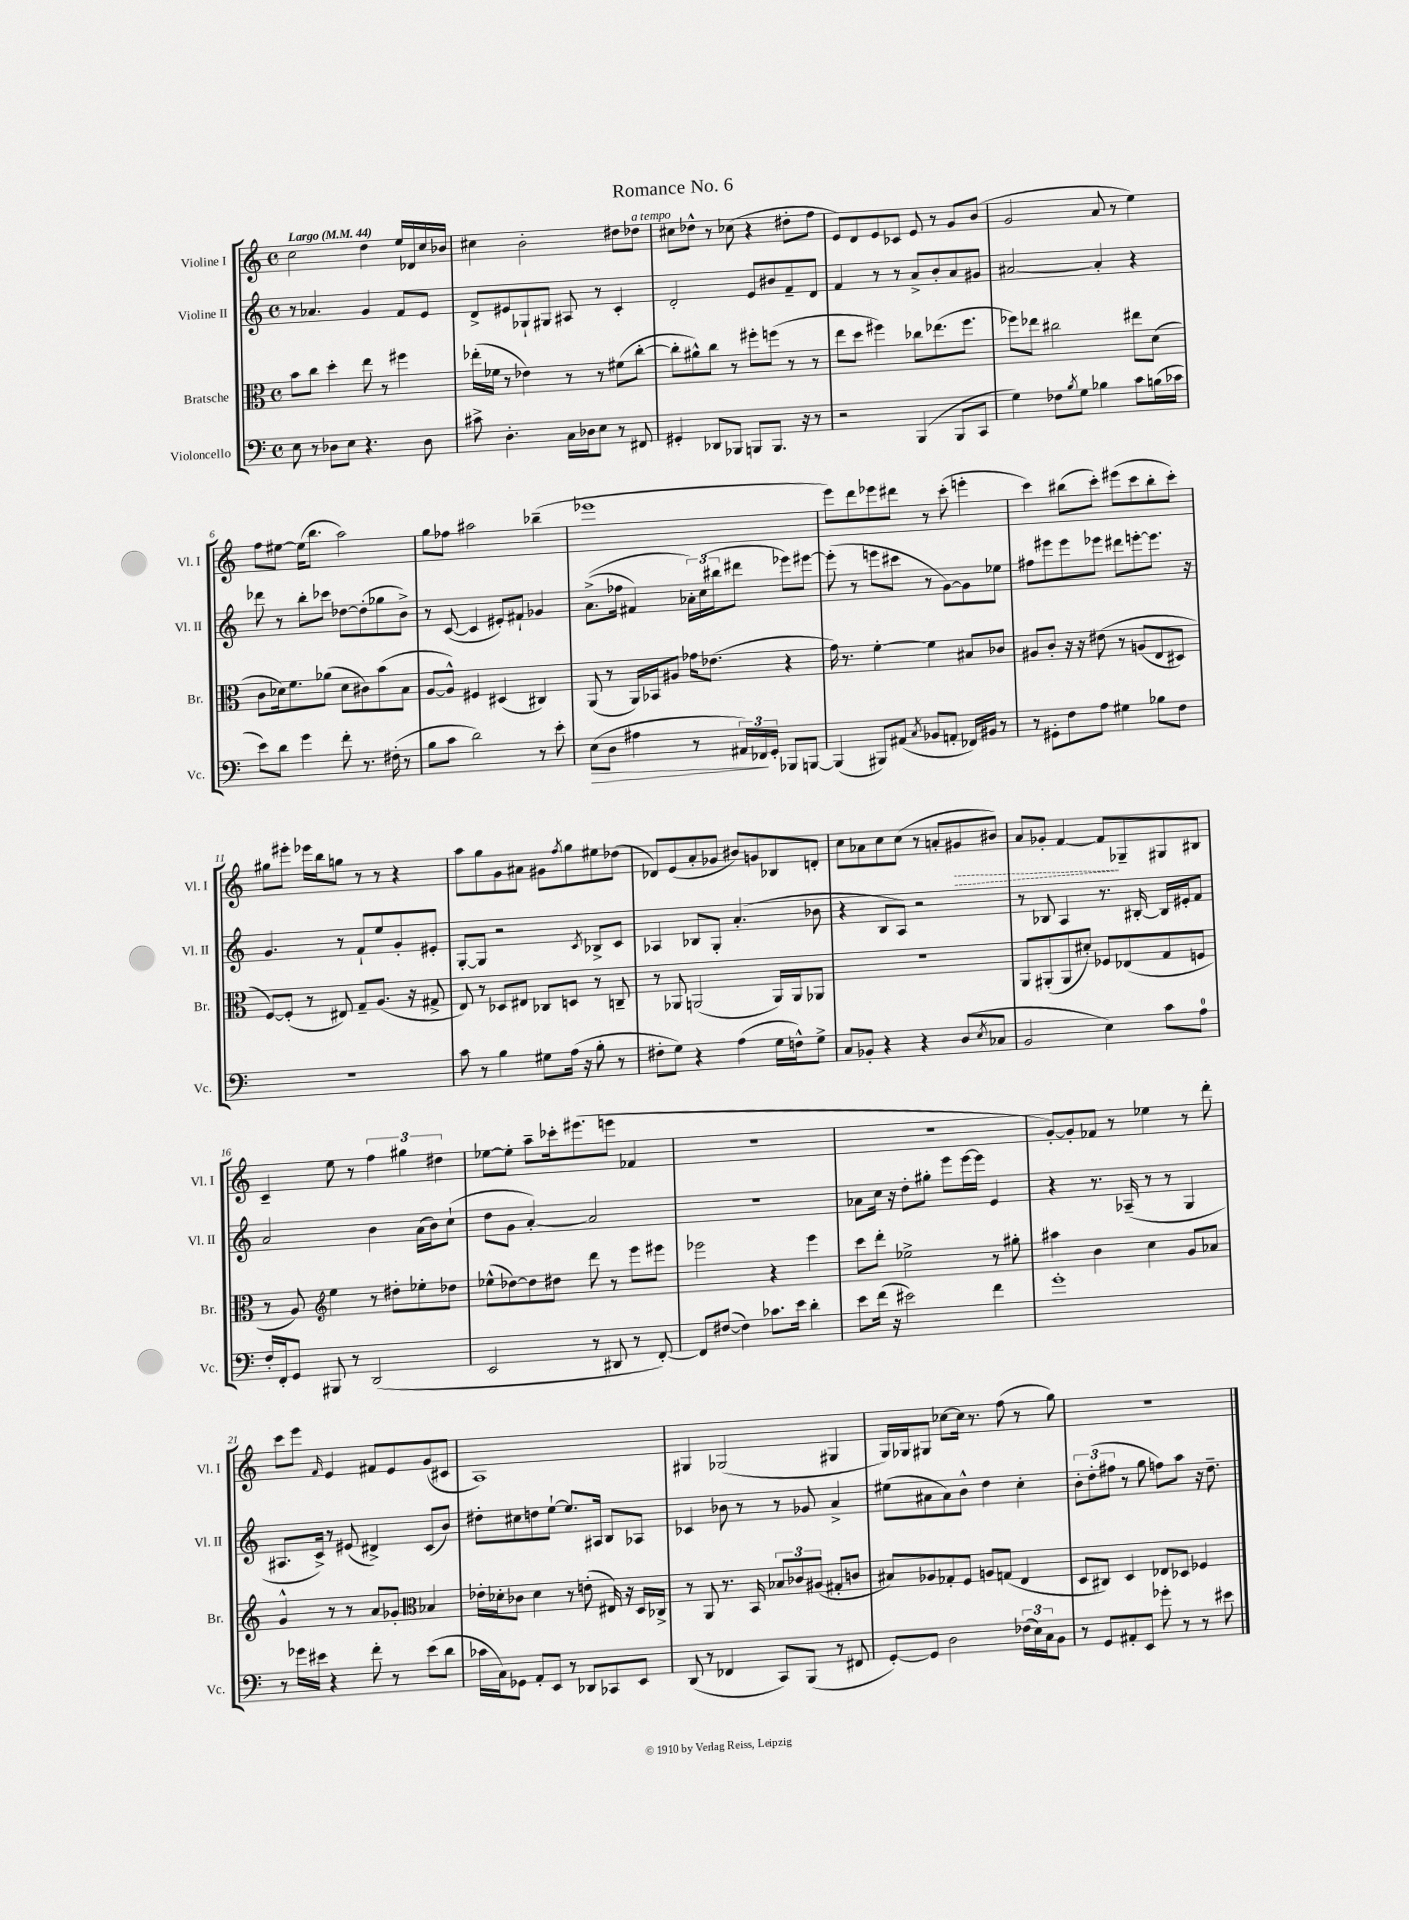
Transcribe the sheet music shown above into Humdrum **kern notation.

**kern	**kern	**kern	**kern
*staff4	*staff3	*staff2	*staff1
*clefF4	*clefC3	*clefG2	*clefG2
*k[]	*k[]	*k[]	*k[]
*M4/4	*M4/4	*M4/4	*M4/4
*met(c)	*met(c)	*met(c)	*met(c)
*MM44	*MM44	*MM44	*MM44
8E	8b	8r	2cc
8r	8cc	4.a-	.
8D-	4dd'	.	.
8E	.	.	.
4.r	8ee	4g	4dd
.	8r	.	.
.	4ff#	8f	16ee
.	.	.	16d-
8D-	.	8e	16cc
.	.	.	16b-
=	=	=	=
8c#^	(16ee-'	8d^	4cc#
.	16f-	.	.
4.D'	8r	8e#	.
.	4e-)	8G-`	2b'
.	.	8G#	.
16C	8r	8A#	.
16D-	.	.	.
8E	8r	8r	.
8r	(8f#	4c'	8dd#
8FF#	[8cc'	.	8dd-
=	=	=	=
4GG#'	8cc']	2d'	8cc#
.	8a#^^)	.	8dd-^^
8DD-	8cc	.	8r
8BBB-	8r	.	(8cc-
8BBB	8ff#'	8e	4r
8.BBB	(8ff	8b#	.
.	8r	8f~	8dd#'
16r	.	.	.
8r	8r	8d	8ff
=	=	=	=
2r	8ee	4f	8e)
.	8dd	.	8d
.	4ff#)	8r	8e
.	.	8r	8c-
(4BBB	8cc-	8a^	8e
.	(8.ee-	8b'	8r
8BBB	.	8a	8g
.	8.ff#	.	.
8CC	.	8g#	(8b
=	=	=	=
4G)	8ff-)	[2a#	2g
.	8ee-	.	.
8F-	2cc#	.	.
8qB	.	.	.
8G	.	.	.
4B-	.	4a#']	8a
.	.	.	8r
8c	8ee#	4r	4ee)
(16B	(8d	.	.
16c-	.	.	.
=	=	=	=
8e)	8c	8ddd-	8ff
8d	16d-)	8r	[8ee#
.	8.f	.	.
4g	.	8bb'	(16ee#]
.	.	.	8.bb
.	(8a-	8ccc-	.
8f'	8d-	[8dd-	2aa)
8.r	8c#)	(8dd-']	.
.	(8b	8gg-	.
(16F#'	.	.	.
8r	8B	8b^)	.
=	=	=	=
8B	[8A	8r	8gg
8c	8A^^])	([8c	8ff-
2d)	4F#	4c]	2aa#
.	(4D#	8e#')	.
.	.	8f#`	.
8r	4C#)	4g-	(4bb-~
8e'	.	.	.
=	=	=	=
(8E	(8AA	&((8.a^	1eee-
8D	8r	.	.
.	.	16ff-	.
4A#	16AA)	4f#)	.
.	16BB-	.	.
.	8A#	.	.
8r	16g-	24a-'&)	.
.	.	(24cc	.
.	(8.e-	.	.
.	.	24bb#	.
24AA#)	.	8ddd#	.
24FF-	.	.	.
24GG'	.	.	.
8BBB-	4r	8eee-)	.
[8BBB	.	[8eee#	.
=	=	=	=
(4BBB]	16g)	(8eee#']	8eee)
.	8.r	.	.
.	.	8r	8ddd
8BBB#)	[4f'	8eee	8eee-
(8AA#	.	8ccc#	8ddd#
8qC	.	.	.
8BB-	4f]	8r	8r
8AA'	.	[8g)	(8ccc'
16FF-)	8B#	8g]	4eee'
16BB#	.	.	.
8r	8c-	8ee-	.
=	=	=	=
8r	8A#	8ff#	4ccc)
8GG#'	8c'	8eee#	.
8F	16r	8eee#	(8bb#
.	16r	.	.
8A	&(8e#	8eee-	8ccc')
4G#	8r	8ddd#	(8eee#
.	(8A	[8eee'	8ccc
8B-	8E	8.eee]	8bb#'
8F	8D#)	.	8ccc')
.	.	16r	.
=	=	=	=
1r	[8F&)	4.g	8gg#
.	(8F']	.	8eee#'
.	8r	.	16eee-
.	.	.	16bb
.	8E#)	8r	8gg
.	8G~	8f`	8r
.	(8.A	8ee	8r
.	.	8g'	4r
.	16r	.	.
.	8G#^	8e#'	.
=	=	=	=
8c	8E)	[8G'	8aa
8r	8r	8G]	8gg
4B	8D-	2r	8g
.	8E#	.	8a#
8G#	8C-	.	8g#
.	.	.	8qff
(16A	8D	.	8gg
16r	.	.	.
.	.	8qc	.
8B'	8r	8B-^	8ee#
8r	8C~	8c	(8dd-
=	=	=	=
8F#'	8r	4A-	8d-)
8G)	8AA-	.	(8e
4r	(2AA	8B-	8a'
.	.	8G'	8g-
(4A	.	(4.a'	8b#)
.	.	.	8g
16G	16AA)	.	8B-
16F^^)	16AA	.	.
8G^	8AA-	8b-	8d'
=	=	=	=
8C	1r	4r	8cc
8BB-'	.	.	8a-
4r	.	8B	8cc
.	.	8A)	(8cc
4r	.	2r	8r
.	.	.	8a'
(8D	.	.	8g#
8qE	.	.	.
8C-	.	.	8b#)
=	=	=	=
2BB	8AA	8r	8a
.	(8AA#'	8B-	8g-'
.	8AA#	4A	[4f
.	8d#')	.	.
4E)	8F-	8.r	8f]
.	(8E-	.	8G-~
.	.	[16B#'	.
8c	8G	16B#]	8G#
.	.	16e#'	.
8A	8F	8f	8B#
=	=	=	=
16F'	8r	2a	4c~
16FF'	.	.	.
8GG	8A)	.	.
*	*clefG2	*	*
8BBB#	4ee	.	8ee
8r	.	.	8r
(2DD	8r	4b	6ff
.	8dd#'	.	.
.	.	.	6gg#
.	8ee-'	(16a	.
.	.	16b)	.
.	.	.	6dd#
.	8dd-	(8cc`	.
=	=	=	=
2EE	(8ee-^^	8dd	[8ee-
.	[8dd-)	8g	8ee-']
.	8dd-]	[4a')	8aa~
.	8dd#	.	16ccc-'
.	.	.	(8.eee#
8r	8ddd	2a]	.
8DD#	8r	.	8eee
8r	8eee	.	4f-
[8FF')	8eee#	.	.
=	=	=	=
8FF]	2eee-	1r	1r
([8F#	.	.	.
4F#])	.	.	.
8.c-	4r	.	.
16e	.	.	.
4d'	4eee-	.	.
=	=	=	=
8e	8ccc	8a-	1r
(16f	8ddd'	16cc	.
16r	.	16r	.
2e#)	2ee-^	8dd'	.
.	.	8gg#'	.
.	.	8eee	.
.	.	[16eee	.
.	.	16eee]	.
4f	8r	4e	.
.	8gg#'	.	.
=	=	=	=
1g'	4aa#	4r	[8g')
.	.	.	8g']
.	4b	8.r	8f-
.	.	.	8r
.	.	(16A-~	.
.	4cc	8r	4ee-
.	.	8r	.
.	8g	4G	8r
.	8a-	.	8ddd'
=	=	=	=
8r	4g^^	8.A#	8ccc
16g-	.	.	8eee
16e#	.	16c^)	.
.	.	.	16qqf
4r	8r	8r	4e
.	8r	(8e#	.
8f'	8a	4d#^)	8f#
8r	8g-'	.	8e
*	*clefC3	*	*
(8e#	4B-	(8c	(8g
8d	.	8b)	8c#
=	=	=	=
16c-	16e-'	8dd#'	1A)
16C)	16d-'	.	.
8GG-	8c-	8cc#	.
8AA'	4d-	8dd	.
8EE	.	[8ee`	.
8r	8r	8.ee]	.
8DD-	(8e'	.	.
.	.	16A#	.
8CC-	16E#)	8B	.
.	16r	.	.
8EE	16D	8A-	.
.	16C-^	.	.
=	=	=	=
(8DD	8r	4c-	4G#
8r	8AA	.	.
4FF-	8.r	8b-	(2G-
.	.	8r	.
.	16BB	.	.
8CC)	12B-	8r	.
.	12c-	.	.
(8BBB	.	8g-	.
.	(12A#	.	.
8r	8G#'	4a^	4G#
8FF#	8c	.	.
=	=	=	=
[8GG')	8B#)	(8ee#	16G)
.	.	.	16G-
8GG]	8A-	8a#	8G#
2D	8G-'	8a#)	[8cc-
.	8F	8b^^	16cc-]
.	.	.	8.r
.	8A	4dd	.
.	(8G	.	(8ff
(24F-	4E	4cc'	8r
24E)	.	.	.
24C	.	.	.
8BB	.	.	8gg)
=	=	=	=
8r	8D	12b'	1r
.	.	(12dd'	.
8GG	8C#)	.	.
.	.	12ff#	.
8AA#'	4D	8r	.
8EE	.	8gg	.
8g-'	8E-	8ff)	.
8r	8D-	8aa	.
8r	4F-	16r	.
.	.	8.dd~	.
8e#	.	.	.
==	==	==	==
*-	*-	*-	*-
